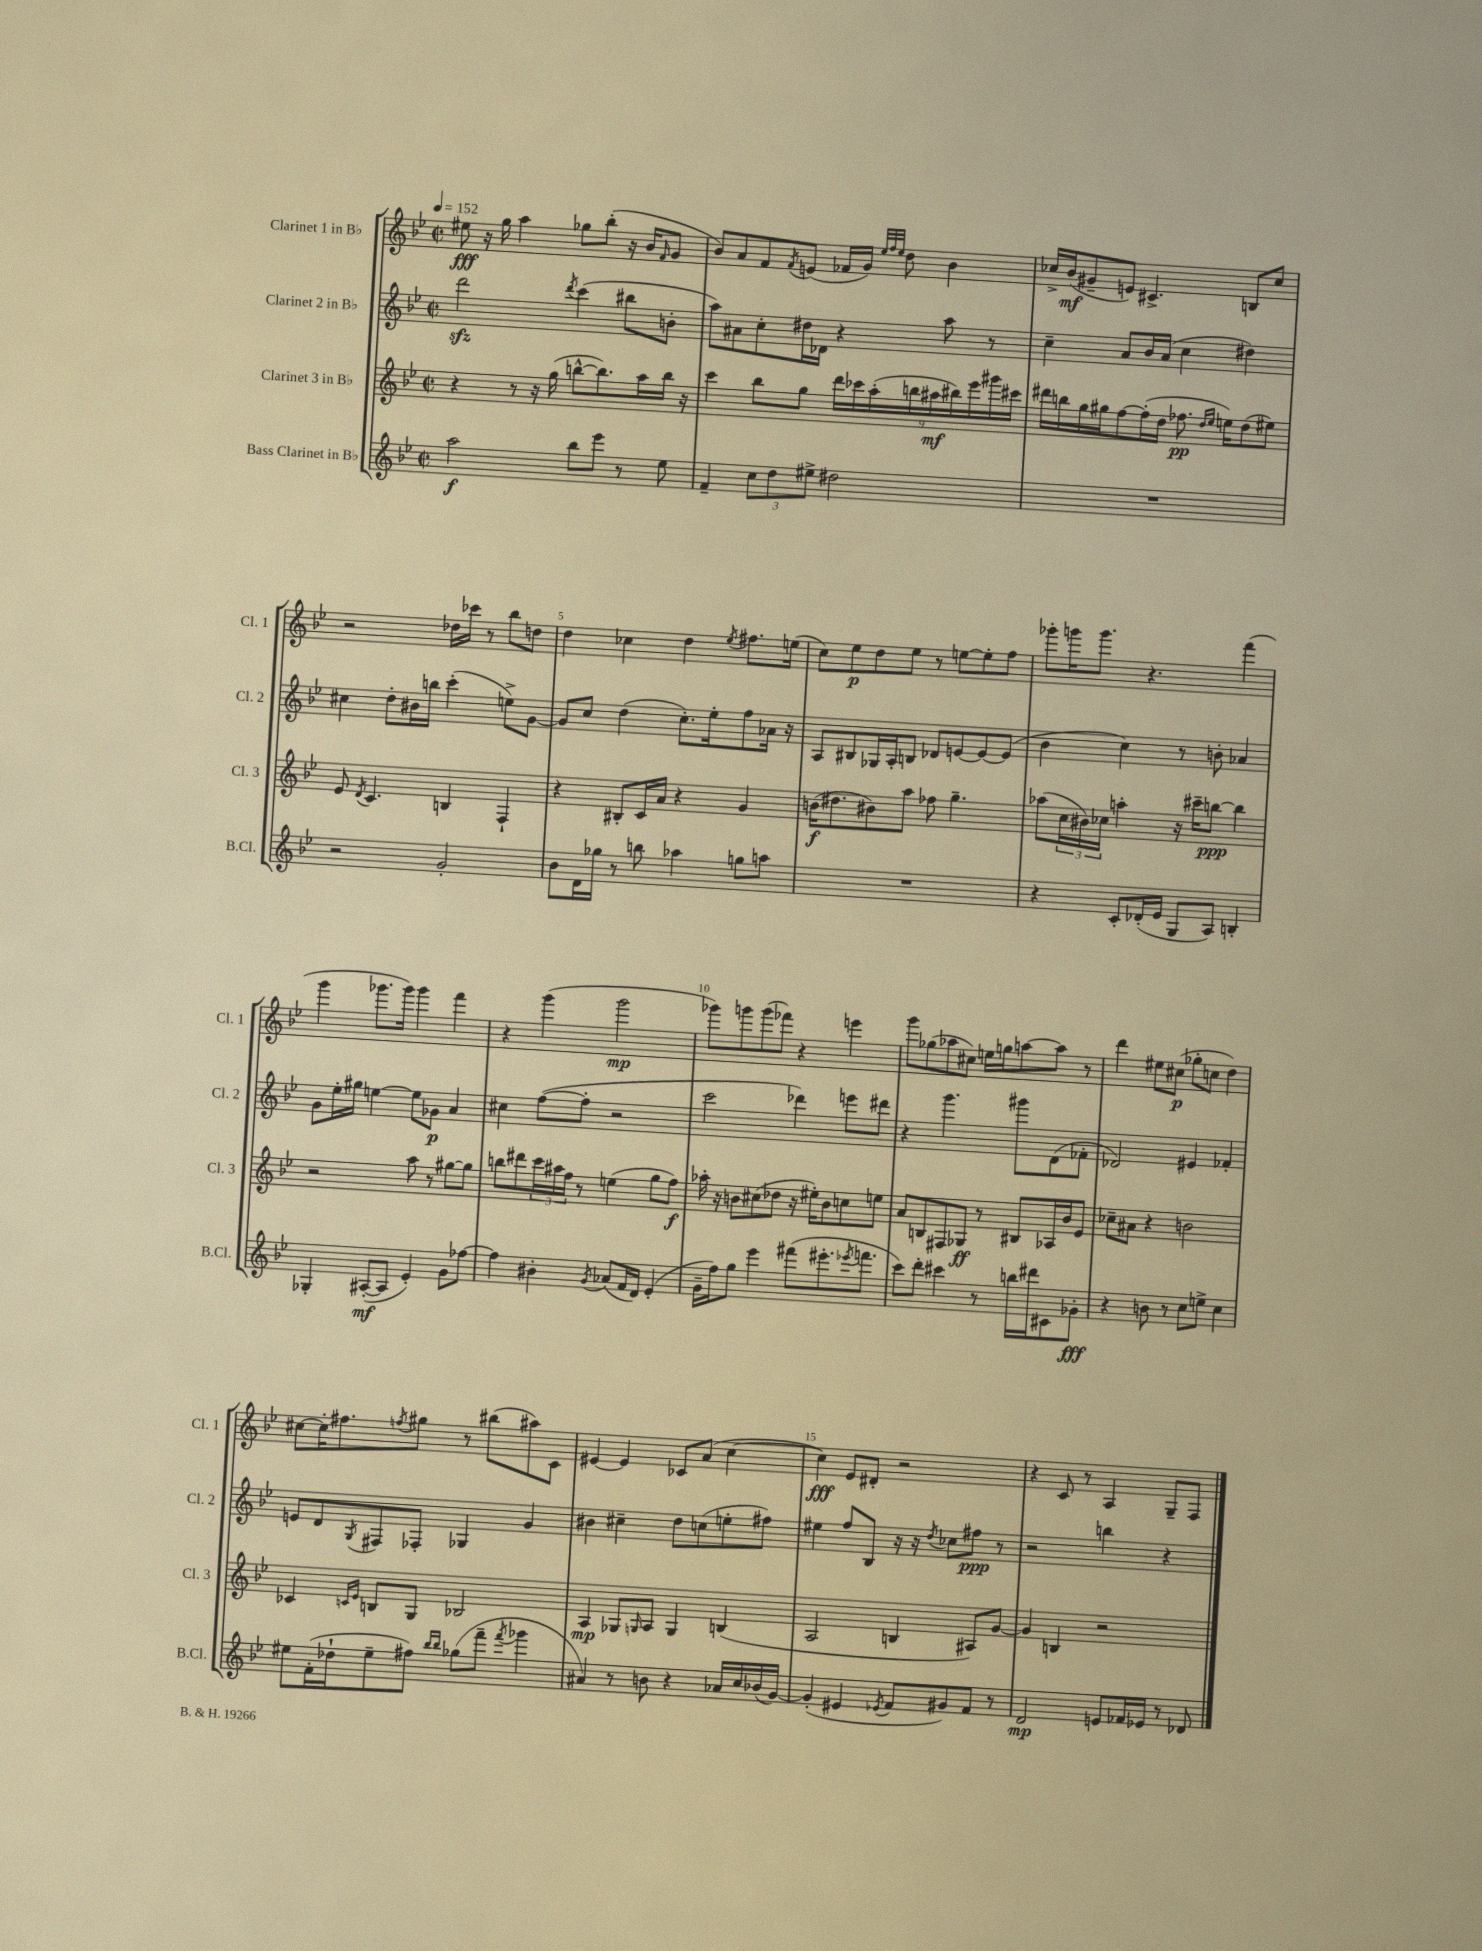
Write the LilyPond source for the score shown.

<<
\new StaffGroup <<
\new Staff = "s0" \with { instrumentName = "Clarinet 1 in Bb" shortInstrumentName = "Cl. 1" } {
    \clef treble \key bes \major \defaultTimeSignature \time 2/2 \tempo 4 = 152
    eis''8\fff r16 g''16 a''4 ges''8 bes''8-.( r16 bes'16 \grace { f'16 } g'8 |
    bes'8) a'8 f'8 \acciaccatura { f'8 } e'8( fes'16 g'16) \grace { ees''32 f''32 ees''32 } d''8 bes'4 |
    ces''16-> bes'16\mf( gis'8-- e'8) cis'4.-> b8 ces''8 |
    r2 des''16 ces'''16 r8 bes''8 d''8 |
    d''4 ces''4 d''4 \acciaccatura { ees''8 } fis''8. e''16( |
    c''8) ees''8\p d''8 ees''8 r8 e''8~ e''8-. f''8 |
    ges'''8-. g'''16 g'''8. r4. f'''4( |
    g'''4 ges'''8. ges'''16) ges'''4 f'''4 |
    r4 g'''4( g'''2\mp |
    ges'''8) g'''8 g'''8( fes'''8) r4 e'''4 |
    g'''8 ges''8( aes''8 cis''8) e''16 g''16 a''8~ a''8 r8 |
    d'''4 eis''8 cis''8\p( ges''8-. c''8 d''4) |
    cis''8~ cis''16-. fis''8. \acciaccatura { f''8 } gis''8 r8 bis''8( ais''8) c'8 |
    eis'4~ eis'4 ces'8 a'8( c''4~ |
    c''4\fff) ees'8 dis'8-. r2 |
    r4 c'8 r8 a4 g8-- f8 \bar "|." |
}
\new Staff = "s1" \with { instrumentName = "Clarinet 2 in Bb" shortInstrumentName = "Cl. 2" } {
    \clef treble \key bes \major \defaultTimeSignature \time 2/2
    d'''2\sfz \acciaccatura { d'''8 } c'''4( bis''8 b'8-. |
    a''8) ais'8 c''8-. dis''16 des'16 r4 a''8 r8 |
    c''4-- a'8 bes'16 a'16( c''4 dis''4) |
    cis''4 d''8-. bis'16 b''16 c'''4-.( e''8->) g'8~ |
    g'8 c''8 d''4( c''8.-.) ees''16-. f''8 aes'16 r16 |
    a8 bis8 ges16 a16-. b8 des'8 e'8~ e'8~ e'8( |
    bes'4 c''4) r8 b'8-. aes'4 |
    g'8 ees''16-. gis''16 e''4~ e''8 ges'8\p a'4 |
    cis''4 f''8~( f''8-. r2 |
    c'''2 des'''4) e'''8 dis'''8 |
    r4 g'''4. gis'''8 d'8( fes'8-. |
    des'2) eis'4 fes'4-. |
    e'8 d'8 \acciaccatura { g8 } fis8 fes8-. ges4 g'4 |
    bis'4 cis''4-- d''8 c''8( e''8-. fis''8) |
    eis''4 f''8 bes8 r16 r16 \acciaccatura { d''8 } ces''8 fis''8\ppp r8 |
    r2 b''4 r4 \bar "|." |
}
\new Staff = "s2" \with { instrumentName = "Clarinet 3 in Bb" shortInstrumentName = "Cl. 3" } {
    \clef treble \key bes \major \defaultTimeSignature \time 2/2
    r4 r8 r16 g''16( b''8~-^ b''8.) a''16 b''16 r16 |
    c'''4 bes''8 g''8 \tuplet 9/8 { d'''16 ces'''16 a''16-.( b''16 ais''16\mf bis''16) ees'''16 gis'''16 cis'''16 } |
    dis'''16 b''16 g''16 gis''16 f''8~ f''16-.( d''16 fes''8.\pp \grace { d''16 ees''16 } e''16) d''8( eis''8) |
    ees'8 \acciaccatura { d'8 } c'4. b4 f4-! |
    r4 bis8-. c'16 a'16 r4 g'4 |
    b'16\f( dis''8. bis'8) a''8 fes''8 g''4.-- |
    aes''8( \tuplet 3/2 { c''16 bis'16) ces''16 } a''4-. r16 cis'''16-- b''8~\ppp b''4 |
    r2 a''8 r8 gis''8~ gis''8 |
    b''8 dis'''8 \tuplet 3/2 { c'''16 ais''16 f''16 } r8 e''4( g''8 f''8\f) |
    aes''16-. r16 b'8 cis''8( des''8 r16 eis''16-.) b'8 c''8 e''8 |
    a'8 b8 fis8 ges8\ff r8 bis8 aes16 bes'16 ees'8 |
    ces''8-- ais'8 r4 b'2 |
    ces'4 \grace { c'16 ees'16 } b8 g8 bes2 |
    a4\mp ges8 \grace { g16 } a8 g4 b4( |
    a2 b4 ais8) g'8~ |
    g'4 b4 r2 \bar "|." |
}
\new Staff = "s3" \with { instrumentName = "Bass Clarinet in Bb" shortInstrumentName = "B.Cl." } {
    \clef treble \key bes \major \defaultTimeSignature \time 2/2
    a''2\f bes''8 ees'''8 r8 ees''8 |
    f'4-- \tuplet 3/2 { c''8 d''8 eis''8-> } dis''2 |
    R1 |
    r2 g'2-. |
    bes'8 d'16 ges''16 r8 b''8 aes''4 g''8 a''8 |
    R1 |
    r4 c'8-. des'16-.( ees'16 g8 a8) b4-. |
    ges4-. ais8~-.\mf( ais8 ees'4-.) g'8 fes''8~ |
    fes''4 bis'4-. \acciaccatura { g'8 } aes'8( f'16 d'16) ees'4-.( |
    g'16-- f''16) g''8 ees'''4 fis'''8( eis'''8.-. \acciaccatura { ees'''8 } f'''8. |
    c'''8) d'''8-. cis'''4 r8 b''16 dis'''16 cis'8 ges'8-.\fff |
    r4 b'8 r8 c''8 e''8-> c''4 |
    eis''8 f'16-.( des''16-! eis''8-- fis''8) \grace { bes''16 bes''16 } ges''8( f'''8-- \acciaccatura { f'''8 } ges'''4 |
    ais'4) r8 b'8 r4 aes'16 c''16 bes'16( g'16~) |
    g'4-.( eis'4 \acciaccatura { ees'8 } f'8 gis'8) f'8 r8 |
    d'2\mp e'8 fes'16 ees'16 r8 des'8 \bar "|." |
}
>>
>>
\layout { \context { \Score \override BarNumber.break-visibility = ##(#f #t #t) barNumberVisibility = #(every-nth-bar-number-visible 5) } }
